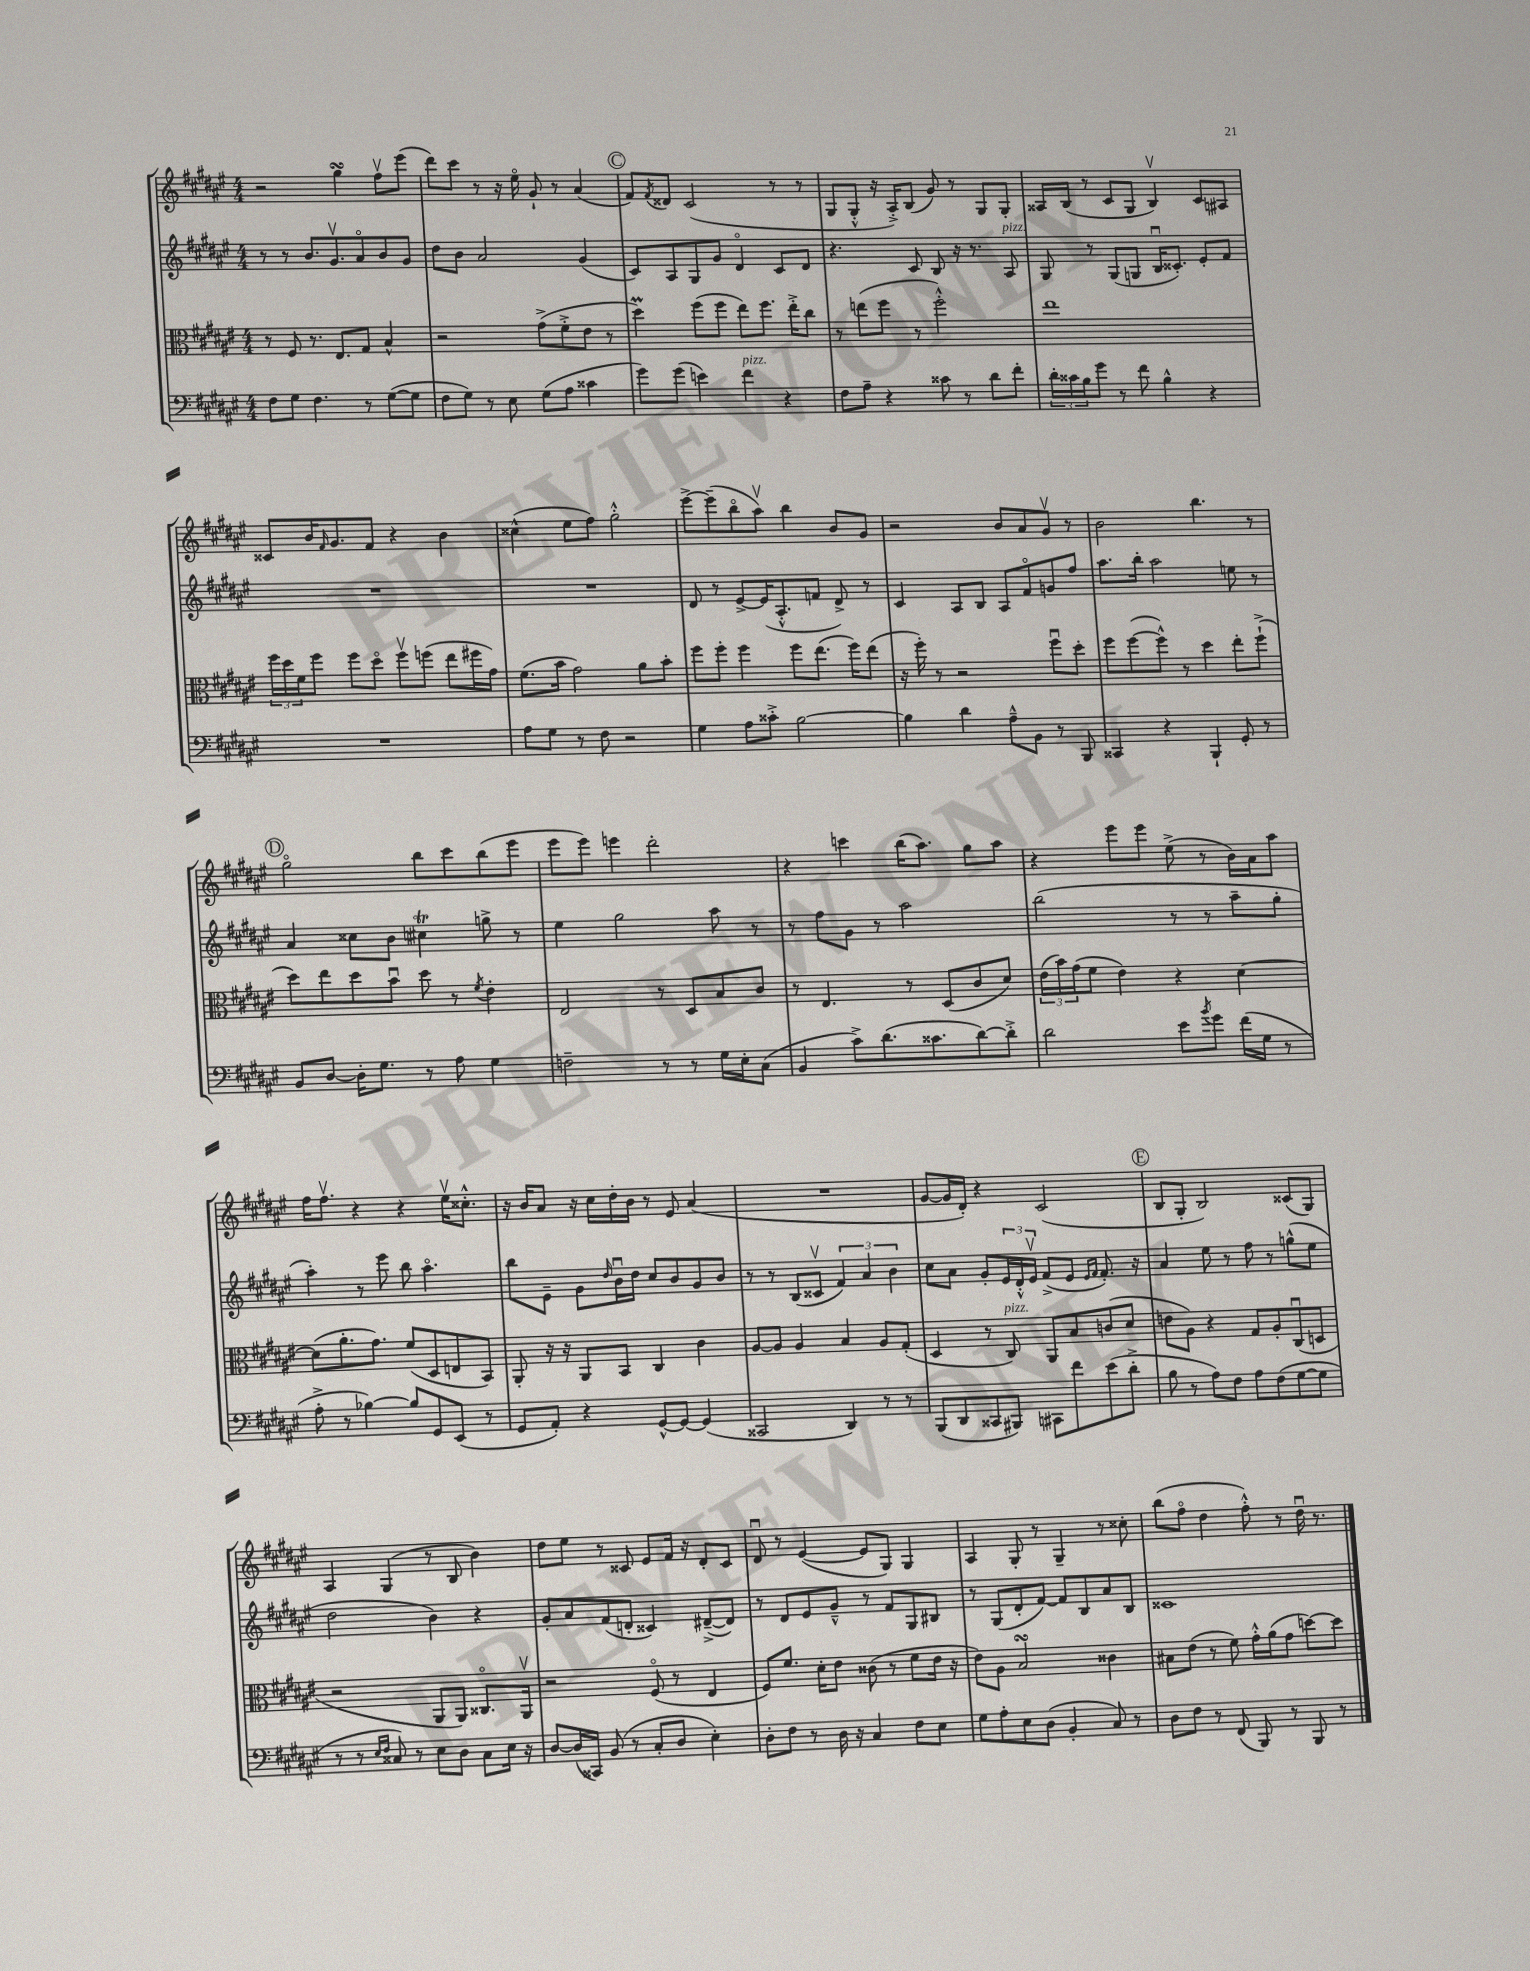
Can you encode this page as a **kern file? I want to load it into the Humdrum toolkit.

**kern	**kern	**kern	**kern
*staff4	*staff3	*staff2	*staff1
*clefF4	*clefC3	*clefG2	*clefG2
*k[f#c#g#d#a#e#]	*k[f#c#g#d#a#e#]	*k[f#c#g#d#a#e#]	*k[f#c#g#d#a#e#]
*M4/4	*M4/4	*M4/4	*M4/4
8F#\L	8r	8r	2r
8G#\J	8F#/	8r	.
4.F#\	8.r	8.b/L	.
.	8.E#/L	8.g#v/	.
.	.	.	4gg#\
8r	8G#/J	8a#o/	.
([8G#\L	4B^^/	8b/	8ff#v\L
8G#\]J	.	8g#/J	(8eee#\J
=	=	=	=
8F#\L	2r	8dd#\L	8ddd#\L)
8G#\J)	.	8b\J	8ccc#\J
8r	.	2a#/	8r
8E#\	.	.	16r
.	.	.	16ee#o\
(8G#\L	(8g#^\L	.	8g#`/
8A#\J	8f#'^\	.	8r
4c##\	8e#\J	(4g#/	(4a#/
.	8r	.	.
=	=	=	=
8g#\L)	4dd#\)	8c#/L)	8f#/L)
.	.	.	8qf#/
(8g#\J	.	8A#/	8d##/J
4e\)	(8ff#\L	8G#/	(2c#/
.	8ff#\J	8g#/J	.
4f#\	8ee#\L)	4d#o/	.
.	8.ff#\J	.	.
4r	.	8c#/L	8r
.	16ee#'^\LK	.	.
.	8cc#\J	8d#/J	8r
=	=	=	=
8F#\L	8r	4.r	8G#/L
8A#~\J	(8ee\L	.	8G#'^^/J
4r	8ff#\J	.	16r
.	.	.	16A#'^/LK)
.	8r	8c#/	(8B/J
8c##\	2ff#'^^\)	8B/	8g#/)
8r	.	16r	8r
.	.	8.r	.
8d#\L	.	.	8G#/L
8f#'\J	.	8A#/	8G#'/J
=	=	=	=
24d#'\LL	1ee#	8G#/	16A##/LL
24c##\	.	.	.
.	.	.	(16B/JJ
24B\J	.	.	.
8g#\J	.	8r	8r
8r	.	(8G#/L	8c#/L
8f#\	.	8G/J	8G#/J
4B^^\	.	16Bu/LK	4Bv/)
.	.	8.c##'/J)	.
4r	.	8e#'/L	8c#/L
.	.	8f#/J	8A#/J
=	=	=	=
1r	24ff#\LL	1r	8c##/L
.	24dd#\	.	.
.	24f#\J	.	.
.	8ff#\J	.	16b/K
.	.	.	16qqf#/
.	.	.	8.g#/
.	8ff#\L	.	.
.	8dd#o\J	.	8f#/J
.	8ff#v\L	.	4r
.	(8ff\J	.	.
.	8ee#\L	.	4b\
.	16ff#\L	.	.
.	16g#\JJ)	.	.
=	=	=	=
8A#\L	(8.f#\L	1r	(4cc##^^\
8G#\J	.	.	.
.	16b\Jk	.	.
8r	2g#\)	.	8ee#\L
8F#\	.	.	8ff#\J)
2r	.	.	2gg#'^^\
.	8a#\L	.	.
.	8b'\J	.	.
=	=	=	=
4G#\	8ff#\L	8d#/	[8eee#^\L
.	8ff#'\J	8r	(8eee#~\]
8A#\L	4ff#\	[8e#^/L	8bbo\
8c##'^\J	.	(16e#/]K	8aa#v\J)
.	.	8.A#'^^/	.
[2B\	8ff#\L	.	4bb\
.	(8.ee#\J	8f/J	.
.	.	8d#^/)	8b/L
.	16ff#\LK)	.	.
.	(8ee#\J	8r	8g#/J
=	=	=	=
4B\]	16r	4c#/	2r
.	16ff#'\)	.	.
.	8r	.	.
4d#\	2r	8A#/L	.
.	.	8B/J	.
8A#~^^\L	.	8A#/L	8b/L
8BB\J	.	8f#o/	8a#/
8r	8ff#u\L	8g/	8g#v/J
8BBB/	8dd#'\J	8ff#/J	8r
=	=	=	=
4CC##/	8ff#\L	8.aa#\L	2b\
.	([8ff#\	.	.
.	.	16bb'\Jk	.
4r	8ff#^^\]J)	2aa#\	.
.	8r	.	.
4BBB`/	4dd#\	.	4.bb\
8GG#'/	8ee#'\L	8ee\	.
8r	(8ff#`^\J	8r	8r
=	=	=	=
8BB/L	8dd#\L)	4a#/	2gg#o\
[8D#/J	8ee#\	.	.
16D#'\]LK	8dd#\	8cc##\L	.
8.G#\J	.	.	.
.	8bu\J	8b\J	.
8r	8dd#\	4cc#\	8bb\L
8A#\	8r	.	8ccc#\
.	8qf#/	.	.
4G#\	4e#'\	8gg^\	(8bb\
.	.	8r	8eee#\J
=	=	=	=
2F~\	2E#/	4ee#\	8eee#\L
.	.	.	8eee#\J)
.	.	2gg#\	4eee\
8r	8r	.	2ddd#'\
8r	8D#/L	.	.
16G#\LL	8B/	8aa#\	.
16E#'\J	.	.	.
(8C#\J	8c#/J	8r	.
=	=	=	=
4BB/	8r	8r	4r
.	4.E#/	8ff#\L	.
8c#^\L)	.	8g#\J	4ccc\
(8.d#\	.	8r	.
.	8r	2aa#\	(16bb\LK
8.c##\	.	.	8.aa#\J)
.	(8D#/L	.	.
[8d#\)	8c#/	.	8gg#\L
8d#'^\]J	8d#/J)	.	8aa#\J
=	=	=	=
2d#\	(24e#\LL	(2bb\	4r
.	24b\)	.	.
.	(24g#\J	.	.
.	8f#\J	.	.
.	4e#\)	.	8eee#\L
.	.	.	8eee#\J
8e#\L	4r	8r	(8ee#^\
8qb/	.	.	.
8g#\J	.	8r	8r
(16f#\LL	[4d#\	8aa#~\L	16b\LL)
16G#\JJ	.	.	16a#\J
8r	.	8gg#'\J	8aa#\J
=	=	=	=
8A#'^\	(8d#\]L	4aa#'\)	16ff#\LK
.	.	.	8.ff#v\J
8r	8.a#'\	.	.
[4B-\)	.	8r	4r
.	8.g#\J)	.	.
.	.	8eee#\	.
8B-/]L	(8f#/L	8bb\	4r
8GG#/	8D#/	4.aa#o\	.
(8EE#/J	8E/	.	16ee#v\LK
.	.	.	8.cc##'^^\J
8r	8BB/J)	.	.
=	=	=	=
8GG#/L	8AA#'/	8bb\L	16r
.	.	.	16b/LK
8AA#'/J)	16r	8e#~\J	8a#/J
.	16r	.	.
4r	8AA#/L	8g#\L	16r
.	.	.	16cc#\LL
.	.	16qqdd#/	.
.	8BB/J	16bu\L	16dd#'\
.	.	16dd#\JJ	16b\JJ
[8GG#^^/L	4C#/	8cc#/L	8r
8GG#/_J	.	8b/	8e#/
(4GG#/]	4c#\	8g#/	(4a#/
.	.	8b/J	.
=	=	=	=
2CC##/	[8A#/L	8r	1r
.	8A#/]J	8r	.
.	4A#/	(8B/L	.
.	.	8c##v/J	.
4DD#/)	4B/	6f#/)	.
.	.	6a#/	.
8r	8A#/L	.	.
.	.	6b\	.
8r	(8G#'/J	.	.
=	=	=	=
(8BBB/L	4D#/	8cc#\L	[8g#/L
8DD#/	.	8a#\J	16g#/]L
.	.	.	16d#'/JJ)
8CC##/	8r	8g#'/L	4r
8BBB#/J)	8C#/)	24e#/L	.
.	.	24d#'^^/	.
.	.	24e#v/JJ	.
8CC#\L	8AA#/L	(8f#^/L	(2c#/
8f#\	8B/	8e#/J	.
.	.	16qqe#/LL	.
.	.	16qqf#/JJ	.
(8e#\	(8c/	8.f#'/)	.
8d#'^\J	8d#/J	.	.
.	.	16r	.
=	=	=	=
8B\	8e\L	4a#/	8B/L
8r	8A#\J)	.	8G#'/J
8A#\L)	4r	8ee#\	2B/)
8F#\J	.	8r	.
8A#\L	8G#/L	8ff#\	.
(8F#\	8A#'/	8r	.
[8G#\	(8C#u/	(8gg^^\L	(8c##/L
8G#\]J	8D/J	8ee#\J	8G#/J)
=	=	=	=
8r	2r	2dd#\	4A#/
8r	.	.	.
16qqE#/LL	.	.	.
16qqF#/JJ	.	.	.
8C##/)	.	.	(4G#/
8r	.	.	.
8E#\L	8AA#/L	4b\)	8r
8D#\J	8AA#/J)	.	8B/
8C##\L	8.C##o/L	4r	4b\)
16E#\Jk	.	.	.
16r	16AA#v/Jk	.	.
=	=	=	=
[8D#/L	2r	8g#'/L	8dd#\L
(16D#/]L	.	8a#/	8ee#\J
16CC##/JJ)	.	.	.
(8BB/	.	(8f#/	8r
8r	.	8d'/J	8c##/
8C#'/L	(8F#o/	4c##/)	8e#/L
8D#/J	8r	.	16f#/Jk
.	.	.	16r
4E#'\)	4E#/	([8d#~^/L	8d#'/L
.	.	8d#/]J)	8c##/J
=	=	=	=
8D#'\L	8F#/L)	8r	8d#u/
8F#\J	8.f#/J	8d#/L	8r
8r	.	8e#/	([4e#/
.	16d#'\LK	.	.
16D#\	8e#\J	8g#~^^/J	.
16r	.	.	.
4C#/	(8c##\	8r	8e#/]L
.	8r	8f#/L	8G#/J)
8F#\L	8f#\L	8G#/	4G#/
8E#\J	16e#\Jk	8B#/J	.
.	16r	.	.
=	=	=	=
8G#\L	8e#\L)	8r	4A#/
8A#'\	8A#\J	(8G#/L	.
8E#\	2B/	8d#'/	8G#'/
(8D#\J	.	[8f#/J)	8r
4BB'/	.	8f#/]L	4G#~/
.	.	8B/	.
8C#/)	4c##\	8a#/	8r
8r	.	8B/J	8cc##'\
=	=	=	=
8D#\L	8B#\L	1c##	(8bb\L
8F#\J	(8e#\J	.	8ff#o\J
8r	8r	.	4dd#\
(8FF#/	8f#\)	.	.
8BBB/)	16g#'^^\LL	.	8ff#'^^\)
.	(16a#\J	.	.
8r	8g#\J	.	8r
8BBB/	[8dd\L)	.	16dd#u\
.	.	.	8.r
8r	8dd\]J	.	.
==	==	==	==
*-	*-	*-	*-
